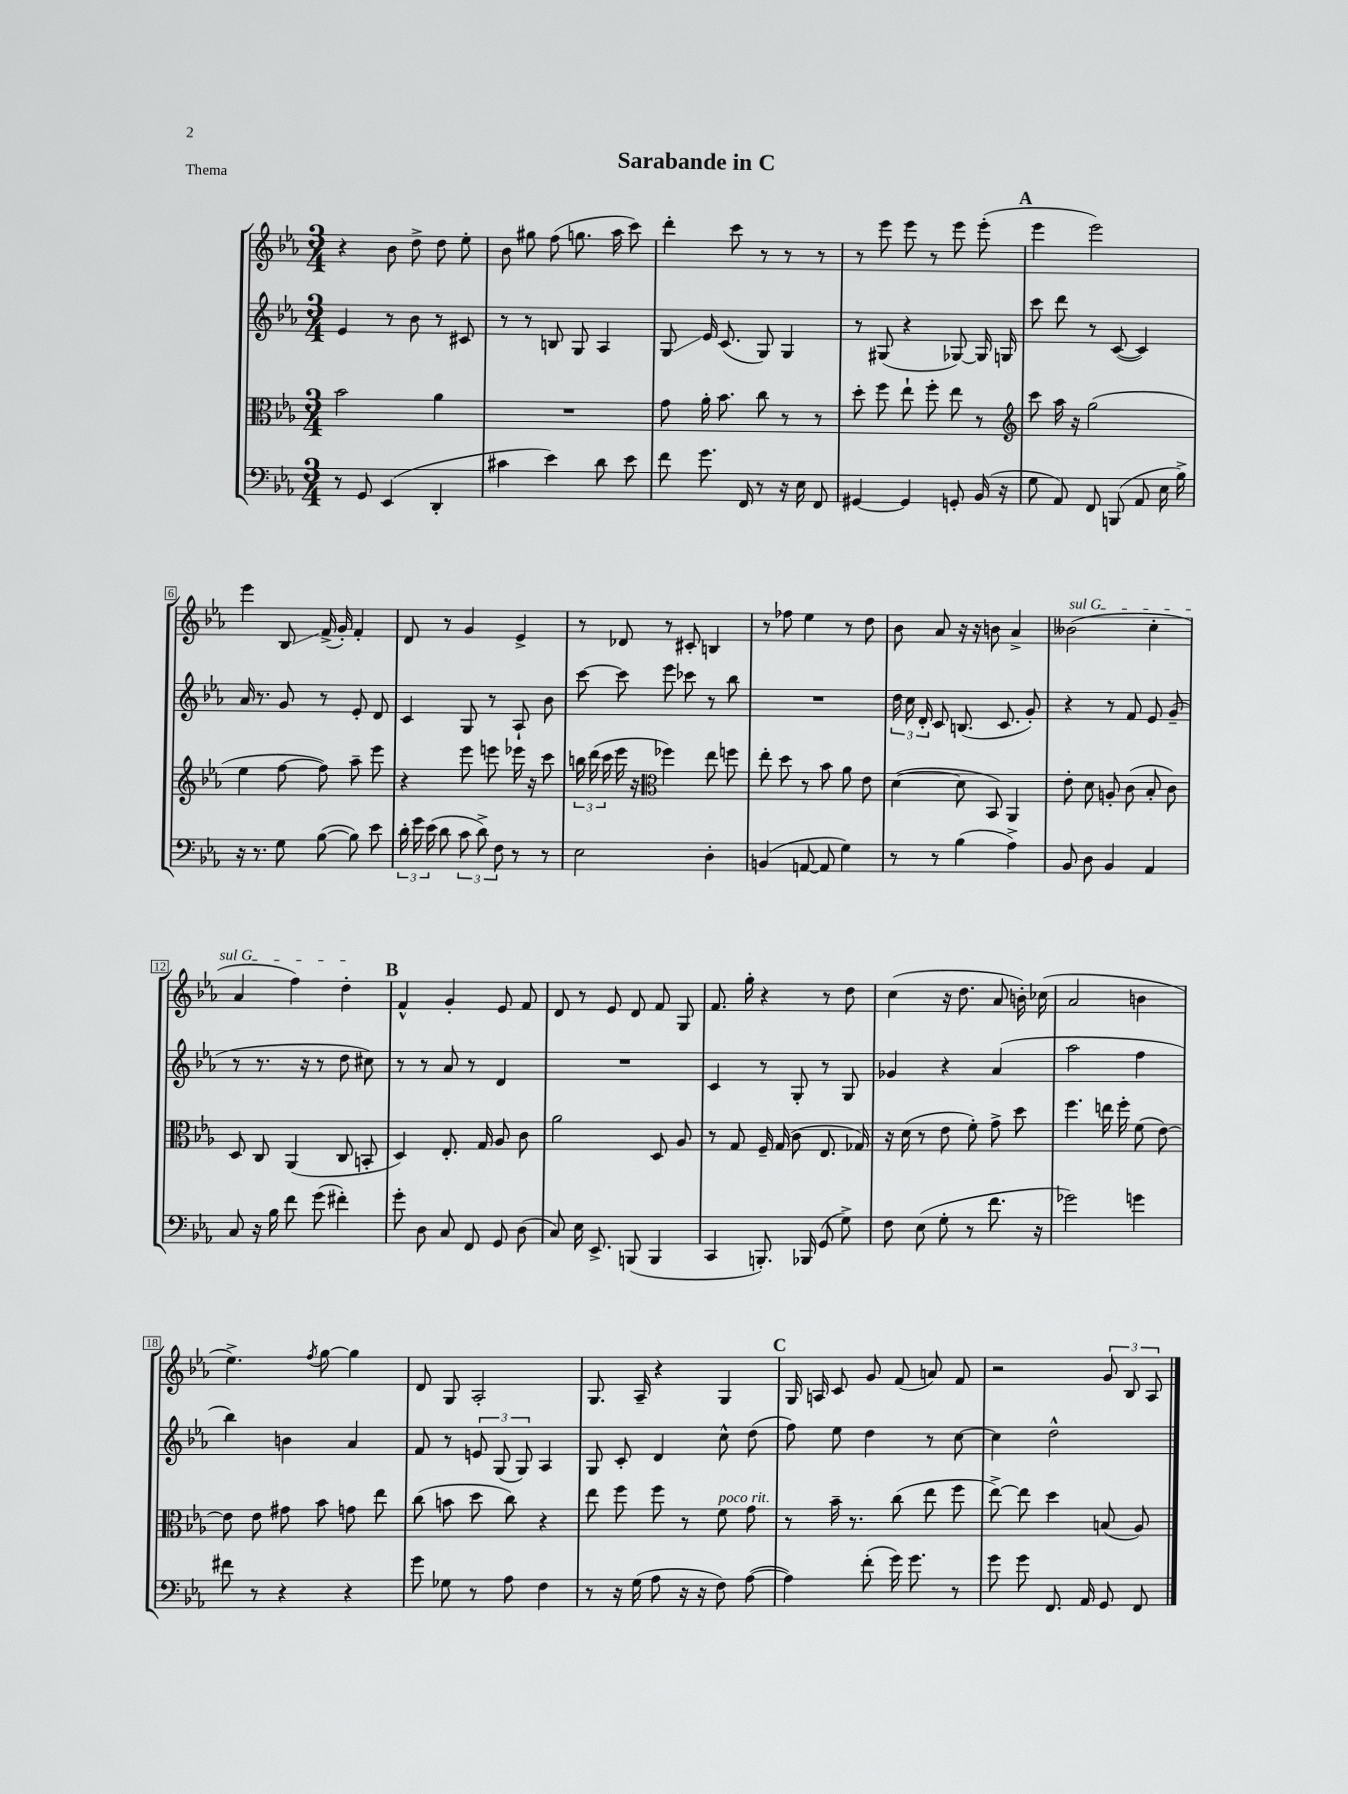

**kern	**kern	**kern	**kern
*staff4	*staff3	*staff2	*staff1
*clefF4	*clefC3	*clefG2	*clefG2
*k[b-e-a-]	*k[b-e-a-]	*k[b-e-a-]	*k[b-e-a-]
*M3/4	*M3/4	*M3/4	*M3/4
8r	2b-\	4e-/	4r
8GG/	.	.	.
(4EE-/	.	8r	8b-\
.	.	8b-\	8dd^\
4DD'/	4a-\	8r	8dd\
.	.	8c#/	8ee-'\
=	=	=	=
4c#\	2.r	8r	8b-\
.	.	8r	8gg#\
4e-\)	.	8B/	(8ff\
.	.	8G/	8.gg\
8d\	.	4A-/	.
.	.	.	16aa-\
8e-\	.	.	8ccc\)
=	=	=	=
8f\	8g\	8G/	4ddd'\
8.g\	16a-'\	16e-/	.
.	8.b-\	(8.c/	.
.	.	.	8ccc\
16FF/	.	.	.
8r	8cc\	8G/)	8r
16r	8r	4G/	8r
16E-\	.	.	.
8FF/	8r	.	8r
=	=	=	=
[4GG#/	8dd'\	8r	8r
.	8ff\	(8G#/	8eee-\
4GG#/]	8ee-`\	4r	8eee-\
.	8ff'\	.	8r
8GG'/	8ee-\	[8G-/)	8eee-\
(16BB-/	8r	16G-/]	(8eee-'\
16r	.	16G/	.
=	=	=	=
*	*clefG2	*	*
8G\	8ccc\	8ccc\	4eee-\
8AA-/)	16aa-\	8ddd\	.
.	16r	.	.
8FF/	(2gg\	8r	2eee-\)
(8BBB/	.	([8c/	.
8AA-/	.	4c/])	.
16E-\	.	.	.
16B-^\)	.	.	.
=	=	=	=
16r	4ee-\	16a-/	4eee-\
8.r	.	8.r	.
8G\	[8ff\	8g/	8B-/
([8B-\	8ff\])	8r	(16f^/
.	.	.	16g'/)
8B-\])	8aa-~\	8e-'/	4f'/
8e-\	8eee-\	8d/	.
=	=	=	=
24d'\	4r	4c/	8d/
24g\	.	.	.
(24e-\	.	.	.
8d\	.	.	8r
12c\	8eee-\	8G/	4g/
12d^\)	.	.	.
.	8eee\	8r	.
12F\	.	.	.
8r	16eee-\	8A-`/	4e-^/
.	16r	.	.
8r	8ccc\	8b-\	.
=	=	=	=
2E-\	24bb\	[8ccc\	8r
.	(24ddd\	.	.
.	24ccc\	.	.
.	16eee-\	8ccc\]	8d-/
.	16r	.	.
*	*clefC3	*	*
.	4ff-\)	8eee-\	8r
.	.	8ccc-\	8c#'/
4D'\	8ee-\	8r	4B/
.	8ff\	8bb-\	.
=	=	=	=
(4BB/	8ee-'\	2.r	8r
.	8dd\	.	8ff-\
[8AA/	8r	.	4ee-\
8AA/]	8b-\	.	.
4G\)	8a-\	.	8r
.	8e-\	.	8dd\
=	=	=	=
8r	([4d\	24dd\	8b-\
.	.	24cc\	.
.	.	24d'/	.
8r	.	8c/	8a-/
(4B-\	8d\]	(8.B/	16r
.	.	.	16r
.	8BB-/)	.	8b\
.	.	8.c/	.
4A-^\)	4AA-/	.	4a-^/
.	.	8g'/)	.
=	=	=	=
8BB-/	8e-'\	4r	(2b--\
8D\	8d\	.	.
4BB-/	8A'/	8r	.
.	(8c\	8f/	.
4AA-/	8B-'/	8e-/	4cc'\
.	8c\)	(8g~/	.
=	=	=	=
8C/	8D/	8r	4a-/
16r	8C/	8.r	.
16B-\	.	.	.
8f\	(4AA-/	.	4ff\)
.	.	16r	.
(8g\	.	8r	.
4f#'\)	8C/	8dd\	4dd'\
.	8BB'/	8cc#\)	.
=	=	=	=
8g'\	4D/)	8r	4f^^/
8D\	.	8r	.
8C/	8.E-'/	8a-/	4g'/
8FF/	.	8r	.
.	16G/	.	.
8GG/	8A-/	4d/	8e-/
(8D\	8c\	.	8f/
=	=	=	=
8C/)	2a-\	2.r	8d/
16E-\	.	.	8r
8.EE-^/	.	.	.
.	.	.	8e-/
(8BBB/	.	.	8d/
4BBB/	8D/	.	8f/
.	8A-/	.	8G/
=	=	=	=
4CC/	8r	4c/	8.f/
.	8G/	.	.
.	.	.	16gg'\
8.BBB'/)	16F~/	8r	4r
.	(16G/	.	.
.	8c\	8G'/	.
16BBB-/	.	.	.
(8GG/	8.E-/	8r	8r
8G^\)	.	8G/	8dd\
.	16G-/)	.	.
=	=	=	=
8F\	16r	4g-/	(4cc\
.	(16d\	.	.
(8E-\	8r	.	.
8G'\	8e-\	4r	16r
.	.	.	8.dd\
8r	8f'\)	.	.
8.f\	8g^\	(4a-/	8a-/
.	8dd\	.	16b'\)
16r	.	.	(16cc-\
=	=	=	=
2g-\)	4.ff\	2aa-\	2a-/
.	16ee\	.	.
.	16ff'\	.	.
4g\	(8f\	4ff\	4b\
.	[8e-\)	.	.
=	=	=	=
8f#\	8e-\]	4bb-\)	4.ee-^\)
8r	8e-\	.	.
4r	8g#\	4b\	.
.	.	.	8qff/
.	8b-\	.	[8gg\
4r	8g\	4a-/	4gg\]
.	8ee-\	.	.
=	=	=	=
8g\	(8cc\	8f/	8d/
8G-\	8b\	8r	8G/
8r	8dd\	12e/	2A-'/
.	.	(12G/	.
8A-\	8cc\)	.	.
.	.	12G/)	.
4F\	4r	4A-/	.
=	=	=	=
8r	8ee-\	8G/	8.G/
16r	8ff\	8c'/	.
(16G\	.	.	16A-~/
8A-\	8ff\	4d/	4r
16r	8r	.	.
16r	.	.	.
8F\)	8f\	8cc^^\	4G/
([8A-\	8g\	(8dd\	.
=	=	=	=
4A-\])	8r	8ff\)	16G/
.	.	.	16A/
.	16b-~\	8ee-\	8c/
.	8.r	.	.
(8f'\	.	4dd\	8g/
16g\)	(8cc\	.	(8f/
8.g\	.	.	.
.	8ee-\	8r	8a/)
8r	8ff\	[8cc\	8f/
=	=	=	=
8g\	[8ee-^\)	4cc\]	2r
8g\	8ee-\]	.	.
8.FF/	4dd\	2dd^^\	.
16AA-/	.	.	.
8GG/	(8B/	.	12g/
.	.	.	12B-/
8FF/	8A-/)	.	.
.	.	.	12A-/
==	==	==	==
*-	*-	*-	*-
